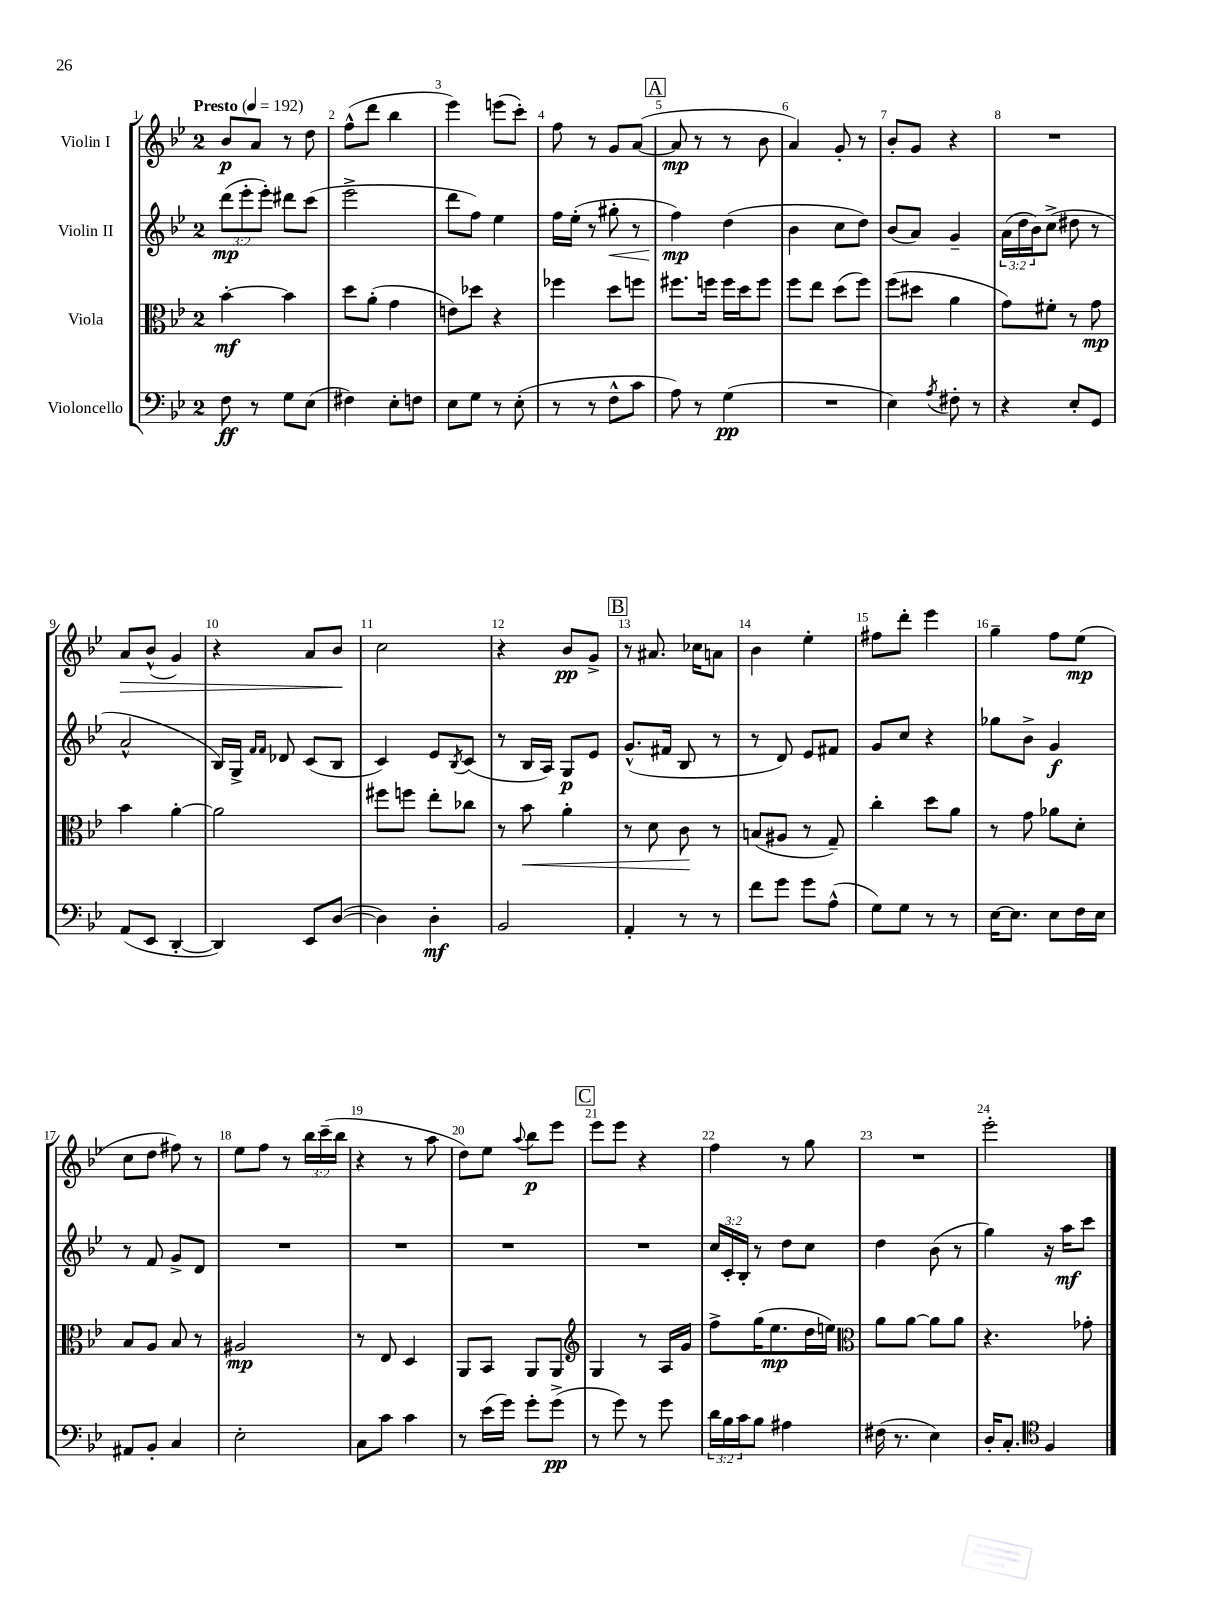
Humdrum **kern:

**kern	**kern	**kern	**kern
*staff4	*staff3	*staff2	*staff1
*clefF4	*clefC3	*clefG2	*clefG2
*k[b-e-]	*k[b-e-]	*k[b-e-]	*k[b-e-]
*M2/4	*M2/4	*M2/4	*M2/4
*MM192	*MM192	*MM192	*MM192
8F	[4b-'	(12ddd	8b-
.	.	12eee-'	.
8r	.	.	8a
.	.	12eee-')	.
8G	4b-]	8ddd#	8r
(8E-	.	(8ccc	8dd
=	=	=	=
4F#)	8dd	2eee-^	(8ff^^
.	(8a'	.	8ddd
8E-'	4g	.	4bb-
8F	.	.	.
=	=	=	=
8E-	8e)	8ddd	4eee-)
8G	8dd-	8ff)	.
8r	4r	4ee-	(8eee
(8E-'	.	.	8ccc')
=	=	=	=
8r	4ff-	16ff	8ff
.	.	(16ee-'	.
8r	.	8r	8r
8F^^	8dd	8gg#'	8g
8c	8ff	8r	([8a
=	=	=	=
8A)	8.ff#	4ff)	8a]
8r	.	.	8r
.	16ff	.	.
(4G	16ff	(4dd	8r
.	16dd	.	.
.	8ff	.	8b-
=	=	=	=
2r	8ff	4b-	4a)
.	8ee-	.	.
.	(8dd	8cc	8g'
.	8ff)	8dd)	8r
=	=	=	=
4E-)	(8ff	(8b-	8b-'
.	8dd#	8a)	8g
8qA	.	.	.
8F#'	4a	4g~	4r
8r	.	.	.
=	=	=	=
4r	8g)	(24a	2r
.	.	24dd	.
.	.	24b-)	.
.	8f#'	(8cc^	.
8E-'	8r	8dd#	.
8GG	8g	8r	.
=	=	=	=
(8AA	4b-	2a^^	8a
8EE-	.	.	(8b-^^
[4DD'	[4a'	.	4g)
=	=	=	=
4DD])	2a]	16B-)	4r
.	.	16G^	.
.	.	16qqf	.
.	.	16qqf	.
.	.	8d-	.
8EE-	.	(8c	8a
([8D	.	8B-	8b-
=	=	=	=
4D])	8ff#	4c)	2cc
.	8ff	.	.
4D'	8ee-'	8e-	.
.	.	8qB-	.
.	8cc-	(8c	.
=	=	=	=
2BB-	8r	8r	4r
.	8b-	16B-	.
.	.	16A)	.
.	4a'	8G	8b-
.	.	8e-	8g^
=	=	=	=
4AA'	8r	(8.g^^	8r
.	8d	.	8.a#
.	.	16f#	.
8r	8c	8B-	.
.	.	.	16cc-
8r	8r	8r	8a
=	=	=	=
8f	(8B	8r	4b-
8g	8A#	8d)	.
8g	8r	8e-	4ee-'
(8A^^	8G~)	8f#	.
=	=	=	=
8G)	4cc'	8g	8ff#
8G	.	8cc	8ddd'
8r	8dd	4r	4eee-
8r	8a	.	.
=	=	=	=
[16E-	8r	8gg-	4gg~
8.E-]	.	.	.
.	8g	8b-^	.
8E-	8a-	4g	8ff
16F	8d'	.	(8ee-
16E-	.	.	.
=	=	=	=
8AA#	8B-	8r	8cc
8BB-'	8A	8f	8dd
4C	8B-	8g^	8ff#)
.	8r	8d	8r
=	=	=	=
2E-'	2A#	2r	8ee-
.	.	.	8ff
.	.	.	8r
.	.	.	24bb-
.	.	.	(24ccc~
.	.	.	24bb-
=	=	=	=
8C	8r	2r	4r
8c	8E-	.	.
4c	4D	.	8r
.	.	.	8aa
=	=	=	=
8r	8AA	2r	8dd)
(16e-	8BB-	.	8ee-
16g)	.	.	.
.	.	.	8qqaa
8g'	8AA	.	8bb-
(8g^	8AA	.	8eee-
=	=	=	=
*	*clefG2	*	*
8r	4G	2r	8eee-
8g)	.	.	8eee-
8r	8r	.	4r
8g	16A	.	.
.	16g	.	.
=	=	=	=
24d	8ff^	24cc	4ff
24B-	.	24c'	.
24c	.	24B-'	.
8B-	(16gg	8r	.
.	8.ee-	.	.
4A#	.	8dd	8r
.	16dd	8cc	8gg
.	16ee)	.	.
=	=	=	=
*	*clefC3	*	*
(16F#	8a	4dd	2r
8.r	.	.	.
.	[8a	.	.
4E-)	8a]	(8b-	.
.	8a	8r	.
=	=	=	=
16D'	4.r	4gg)	2eee-'
8.C'	.	.	.
*clefC4	*	*	*
4F	.	16r	.
.	.	16aa	.
.	8g-'	8ccc	.
==	==	==	==
*-	*-	*-	*-
